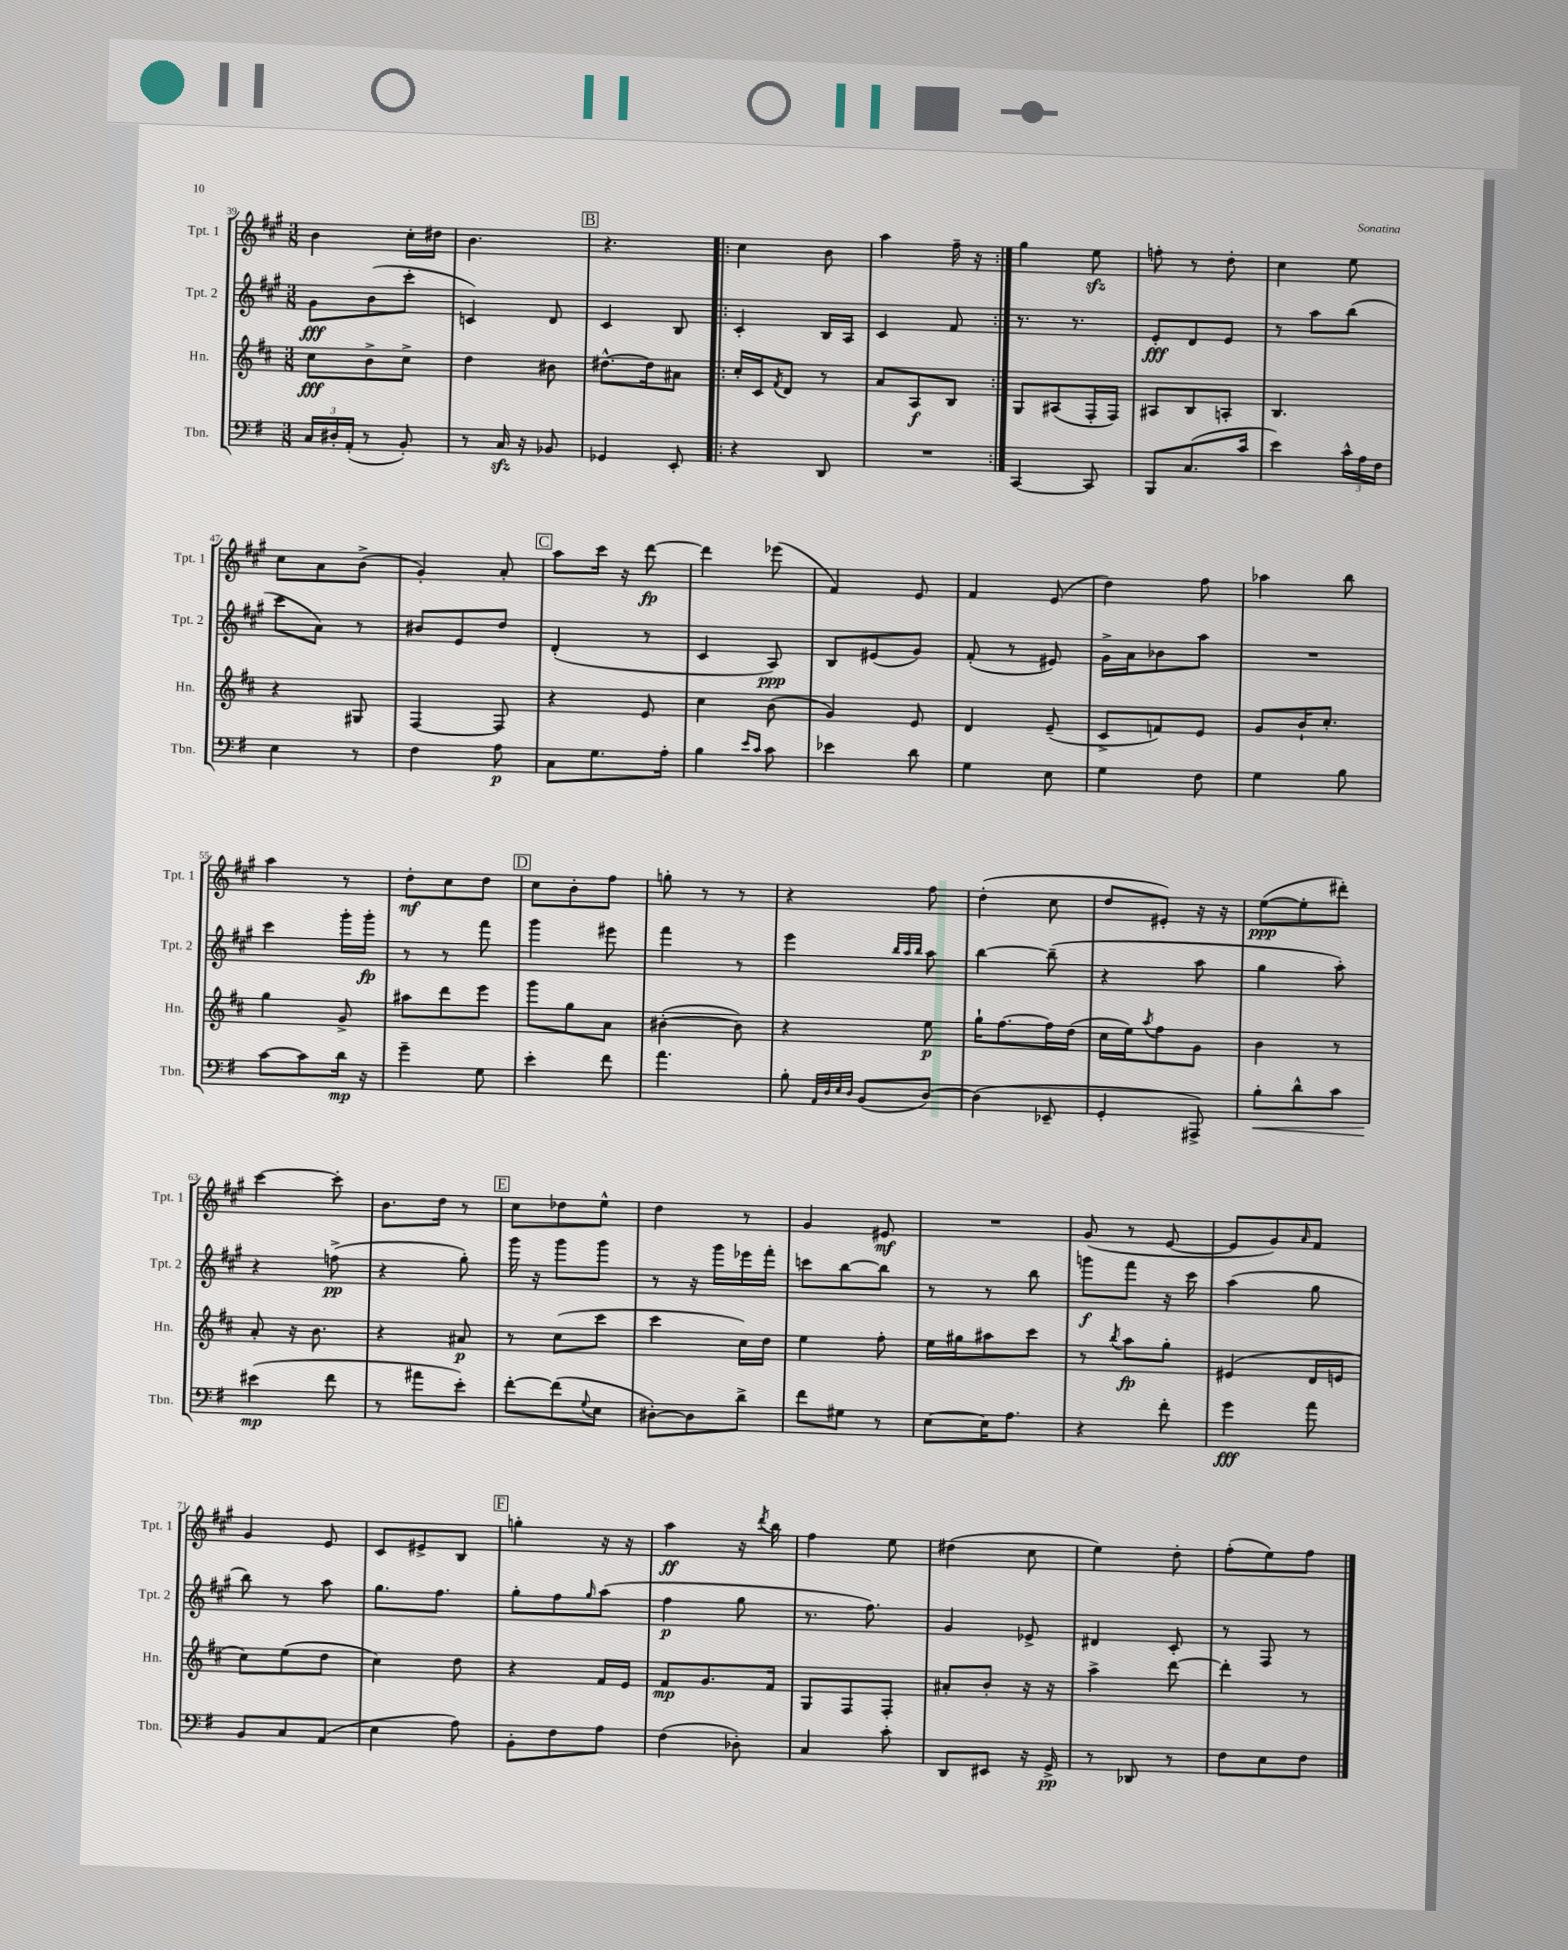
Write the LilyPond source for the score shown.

<<
\new StaffGroup <<
\new Staff = "s0" \with { instrumentName = "Tpt. 1" shortInstrumentName = "Tpt. 1" } {
    \clef treble \key a \major \numericTimeSignature \time 3/8
    b'4 cis''16-. dis''16 |
    b'4. |
    \mark \markup { \box "B" } r4. |
    \repeat volta 2 { cis''4 b'8 |
    a''4 fis''16-- r16 | }
    gis''4 e''8\sfz |
    f''8-. r8 d''8-. |
    cis''4 e''8 |
    cis''8 a'8 b'8->( |
    gis'4-.) a'8-. |
    \mark \markup { \box "C" } a''8 cis'''16 r16 d'''8~\fp |
    d'''4 ees'''8( |
    fis'4) e'8 |
    fis'4 e'8( |
    d''4) fis''8 |
    aes''4 b''8 |
    a''4 r8 |
    d''8-.\mf cis''8 d''8 |
    \mark \markup { \box "D" } cis''8 b'8-. fis''8 |
    g''8-. r8 r8 |
    r4 fis''8 |
    d''4-.( cis''8 |
    d''8 eis'8-.) r16 r16 |
    e''8~\ppp( e''8-. dis'''8-.) |
    cis'''4~ cis'''8-. |
    b'8. d''16 r8 |
    \mark \markup { \box "E" } cis''8 des''8 e''8-^ |
    d''4 r8 |
    gis'4 eis'8\mf |
    R4. |
    gis'8( r8 e'8~ |
    e'8 gis'8) \grace { a'16 } fis'8 |
    gis'4 e'8 |
    cis'8 eis'8-> b8 |
    \mark \markup { \box "F" } g''4-. r16 r16 |
    a''4\ff r16 \acciaccatura { d'''8 } b''16 |
    fis''4 e''8 |
    dis''4( cis''8 |
    e''4) d''8-. |
    fis''8-.( e''8) fis''8 \bar "|." |
}
\new Staff = "s1" \with { instrumentName = "Tpt. 2" shortInstrumentName = "Tpt. 2" } {
    \clef treble \key a \major \numericTimeSignature \time 3/8
    gis'8\fff b'8( cis'''8-. |
    c'4) d'8 |
    \mark \markup { \box "B" } cis'4 b8 |
    \repeat volta 2 { cis'4-. b16 a16 |
    cis'4 fis'8 | }
    r8. r8. |
    e'8-.\fff d'8 e'8 |
    r8 a''8 b''8( |
    cis'''8 a'8) r8 |
    bis'8 e'8 d''8 |
    \mark \markup { \box "C" } d'4-.( r8 |
    cis'4 a8\ppp) |
    b8 eis'8( gis'8) |
    fis'8-.( r8 eis'8) |
    gis'16-> a'16 bes'8 a''8 |
    R4. |
    cis'''4 gis'''16-. gis'''16-.\fp |
    r8 r8 fis'''8 |
    \mark \markup { \box "D" } gis'''4 eis'''8 |
    fis'''4 r8 |
    e'''4 \grace { b''32 a''32 b''32 } a''8 |
    b''4~ b''8--( |
    r4 a''8 |
    gis''4 a''8-.) |
    r4 f''8->\pp( |
    r4 gis''8-.) |
    \mark \markup { \box "E" } gis'''16 r16 gis'''8 gis'''8 |
    r8 r16 gis'''16 ees'''16 fis'''16-. |
    c'''8 b''8~ b''8 |
    r8 r8 b''8 |
    g'''8\f fis'''8 r16 cis'''16 |
    a''4( gis''8 |
    b''8) r8 a''8 |
    gis''8. fis''8. |
    \mark \markup { \box "F" } gis''8-. fis''8 \grace { gis''16 } a''8( |
    fis''4\p gis''8 |
    r8. fis''8.) |
    gis'4 ees'8-> |
    dis'4 cis'8-. |
    r8 fis8 r8 \bar "|." |
}
\new Staff = "s2" \with { instrumentName = "Hn." shortInstrumentName = "Hn." } {
    \clef treble \key d \major \numericTimeSignature \time 3/8
    cis''8\fff b'8-> cis''8-> |
    d''4 bis'8 |
    \mark \markup { \box "B" } dis''8.~-^ dis''16 ais'8 |
    \repeat volta 2 { cis''16-. cis'16 \acciaccatura { fis'8 } d'8 r8 |
    a'8 a8\f b8 | }
    g8 ais8( fis16-. fis16) |
    ais8 b8 a8-. |
    b4. |
    r4 gis8 |
    fis4~ fis8 |
    \mark \markup { \box "C" } r4 e'8 |
    cis''4 b'8( |
    g'4) e'8 |
    d'4 e'8--( |
    cis'8-> f'8) e'8 |
    g'8 b'16-! cis''8.-. |
    g''4 g'8-> |
    ais''8 d'''8 e'''8 |
    \mark \markup { \box "D" } g'''8 g''8 a'8 |
    bis'4~-.( bis'8) |
    r4 e''8\p |
    g''16-! fis''8.~ fis''16 d''16( |
    cis''16 e''16) \acciaccatura { a''8 } fis''8 g'8 |
    b'4 r8 |
    a'8-. r16 b'8. |
    r4 ais'8\p |
    \mark \markup { \box "E" } r8 cis''8( cis'''8 |
    cis'''4 cis''16) d''16 |
    e''4 fis''8-. |
    e''16 gis''16 ais''8 cis'''8 |
    r8 \acciaccatura { b''8 } a''8\fp g''8-. |
    eis'4( d'16 e'16 |
    cis''8) e''8( d''8 |
    cis''4) d''8 |
    \mark \markup { \box "F" } r4 fis'16 e'16 |
    fis'8\mp g'8. fis'16 |
    g8 fis8 fis8-. |
    ais'8-. b'8-. r16 r16 |
    a''4-> d'''8~ |
    d'''4-. r8 \bar "|." |
}
\new Staff = "s3" \with { instrumentName = "Tbn." shortInstrumentName = "Tbn." } {
    \clef bass \key g \major \numericTimeSignature \time 3/8
    \tuplet 3/2 { c16 dis16-. a,16-.( } r8 b,8-.) |
    r8 c16\sfz r16 bes,8 |
    \mark \markup { \box "B" } ges,4 e,8-. |
    \repeat volta 2 { r4 d,8 |
    R4. | }
    c,4~ c,8 |
    b,,8 c8.( c'16 |
    e'4) \tuplet 3/2 { c'16-^ a16 fis16 } |
    e4 r8 |
    fis4 a8\p |
    \mark \markup { \box "C" } c8 g8. a16-. |
    b4 \grace { e'16 c'16 } c'8 |
    ees'4 d'8 |
    g4 e8 |
    g4 fis8 |
    g4 b8 |
    c'8~ c'8 d'16\mp r16 |
    g'4-- g8 |
    \mark \markup { \box "D" } e'4-. fis'8 |
    a'4. |
    b8-. \grace { a,32 d32 e32 d32 } b,8( d8~) |
    d4( ees,8-- |
    g,4-. ais,,8->) |
    b8-.\< d'8-^ c'8 |
    eis'4\mp\!( fis'8 |
    r8 ais'8 e'8-.) |
    \mark \markup { \box "E" } fis'8~-. fis'8( \appoggiatura { g8 } e8 |
    dis8~-.) dis8 d'8-> |
    fis'8 gis8 r8 |
    e8~ e16 a8. |
    r4 fis'8-. |
    g'4\fff a'8 |
    b,8 c8 a,8( |
    e4 a8) |
    \mark \markup { \box "F" } b,8-. fis8 a8 |
    fis4( des8-.) |
    c4 c'8-. |
    d,8 eis,8 r16 g,16->\pp |
    r8 des,8 r8 |
    fis8 e8 fis8 \bar "|." |
}
>>
>>
\layout { \context { \Score currentBarNumber = #39 } }
